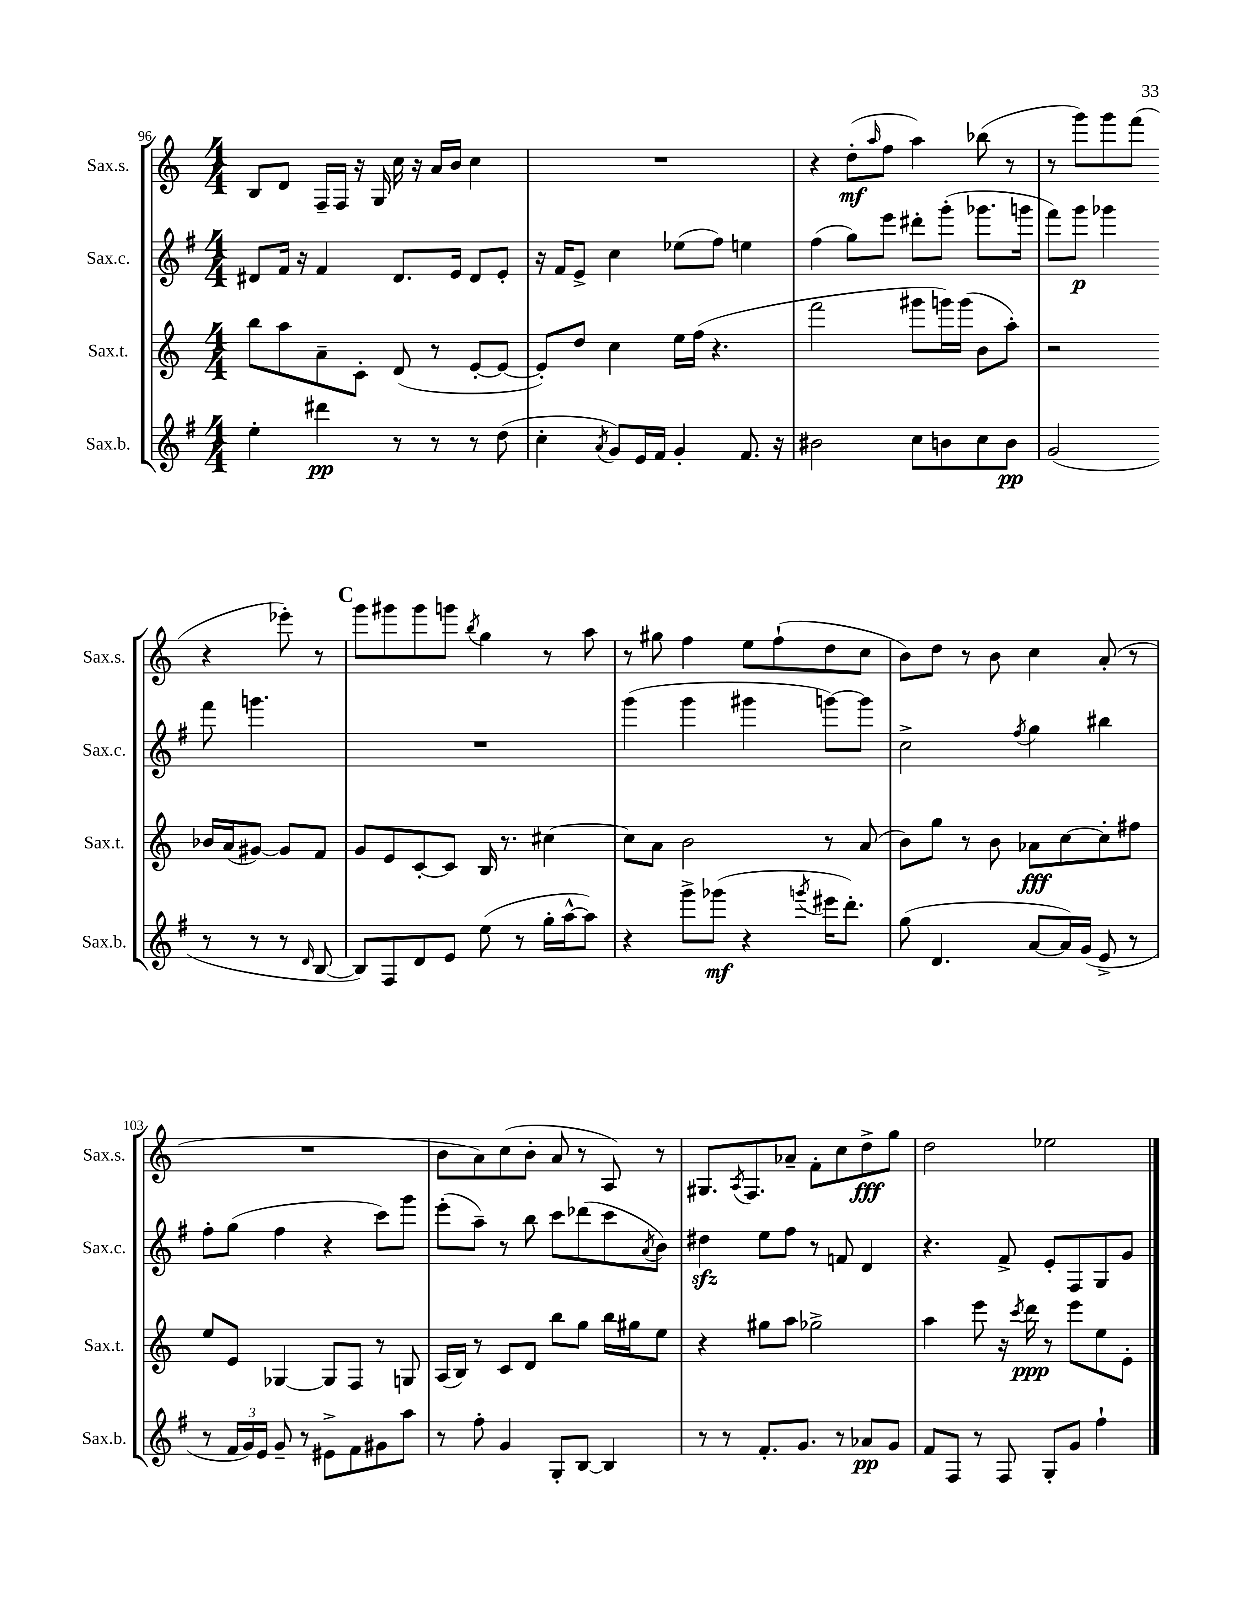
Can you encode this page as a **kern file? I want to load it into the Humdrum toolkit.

**kern	**kern	**kern	**kern
*staff4	*staff3	*staff2	*staff1
*clefG2	*clefG2	*clefG2	*clefG2
*k[f#]	*k[]	*k[f#]	*k[]
*M4/4	*M4/4	*M4/4	*M4/4
4ee'\	8bb\L	8d#/L	8B/L
.	8aa\	16f#/Jk	8d/J
.	.	16r	.
4ddd#\	8a~\	4f#/	16F~/LL
.	.	.	16F/JJ
.	8c'\J	.	16r
.	.	.	16G/
8r	(8d/	8.d#/L	16cc\
.	.	.	16r
8r	8r	.	16a/LL
.	.	16e/Jk	16b/JJ
8r	[8e'/L	8d#/L	4cc\
(8dd\	8e/_J	8e'/J	.
=	=	=	=
4cc'\	8e'/]L)	16r	1r
.	.	16f#/LK	.
.	8dd/J	8e^/J	.
8qa/	.	.	.
8g/L)	4cc\	4cc\	.
16e/L	.	.	.
16f#/JJ	.	.	.
4g'/	16ee\LL	(8ee-\L	.
.	(16ff\JJ	.	.
.	4.r	8ff#\J)	.
8.f#/	.	4ee\	.
16r	.	.	.
=	=	=	=
2b#\	2fff\	(4ff#\	4r
.	.	8gg\L)	(8dd'\L
.	.	.	16qqaa/
.	.	8eee\J	8ff\J
8cc\L	8ggg#\L	8ddd#'\L	4aa\)
8b\	16ggg\L)	(8ggg'\J	.
.	(16ggg\JJ	.	.
8cc\	8b\L	8.ggg-\L	(8bb-\
8b\J	8aa'\J)	.	8r
.	.	16ggg\Jk	.
=	=	=	=
(2g/	2r	8fff#\L)	8r
.	.	8ggg\J	8ggg\L)
.	.	4ggg-\	8ggg\
.	.	.	(8fff\J
8r	16b-/LL	8fff#\	4r
.	(16a/J	.	.
8r	[8g#/J)	4.ggg\	.
8r	8g#/]L	.	8eee-'\)
16qqd/	.	.	.
[8B/	8f/J	.	8r
=	=	=	=
8B/]L)	8g/L	1r	8ggg\L
8F#/	8e/	.	8ggg#\
8d/	[8c'/	.	8ggg#\
8e/J	8c/]J	.	8ggg\J
.	.	.	8qbb/
(8ee\	16B/	.	4gg\
.	8.r	.	.
8r	.	.	.
16gg'\LL	[4cc#\	.	8r
[16aa^^\J	.	.	.
8aa\]J)	.	.	8aa\
=	=	=	=
4r	8cc#\]L	(4ggg\	8r
.	8a\J	.	8gg#\
8ggg^\L	2b\	4ggg\	4ff\
(8ggg-\J	.	.	.
4r	.	4ggg#\	8ee\L
.	.	.	(8ff`\
8qggg/	.	.	.
16eee#\LK	8r	[8ggg\L)	8dd\
8.ddd'\J)	.	.	.
.	(8a/	8ggg\]J	8cc\J
=	=	=	=
(8gg\	8b\L)	2cc^\	8b\L)
4.d/	8gg\J	.	8dd\J
.	8r	.	8r
.	8b\	.	8b\
.	.	8qff#/	.
[8a/L	8a-\L	4gg\	4cc\
16a/]L)	[8cc\	.	.
(16g/JJ	.	.	.
8e^/	8cc'\]	4bb#\	(8a'/
8r	8ff#\J	.	8r
=	=	=	=
8r	8ee/L	8ff#'\L	1r
24f#/LL	8e/J	(8gg\J	.
24g/)	.	.	.
24e/JJ	.	.	.
8g~/	[4G-/	4ff#\	.
8r	.	.	.
8e#^\L	8G-/]L	4r	.
8f#\	8F/J	.	.
8g#\	8r	8ccc\L)	.
8aa\J	8G/	8ggg\J	.
=	=	=	=
8r	(16A/LL	(8eee'\L	8b\L
.	16B/JJ)	.	.
8ff#'\	8r	8aa~\J)	8a\)
4g/	8c/L	8r	(8cc\
.	8d/J	8bb\	8b'\J
8G'/L	8bb\L	8ccc\L	8a/
[8B/J	8gg\J	(8ddd-\	8r
4B/]	16bb\LL	8ccc\	8A/)
.	16gg#\J	.	.
.	.	8qa/	.
.	8ee\J	8b\J)	8r
=	=	=	=
8r	4r	4dd#\	8.G#/L
8r	.	.	.
.	.	.	8qA/
.	.	.	8.F/
8.f#'/L	8gg#\L	8ee\L	.
.	8aa\J	8ff#\J	8a-~/J
8.g/J	.	.	.
.	2gg-^\	8r	8f'\L
8r	.	8f/	8cc\
8a-/L	.	4d/	8dd^\
8g/J	.	.	8gg\J
=	=	=	=
8f#/L	4aa\	4.r	2dd\
8F#/J	.	.	.
8r	8eee\	.	.
8F#/	16r	8f#^/	.
.	8qccc/	.	.
.	16ddd\	.	.
8G'/L	8r	8e'/L	2ee-\
8g/J	8eee\L	8F#/	.
4ff#`\	8ee\	8G/	.
.	8e'\J	8g/J	.
==	==	==	==
*-	*-	*-	*-
